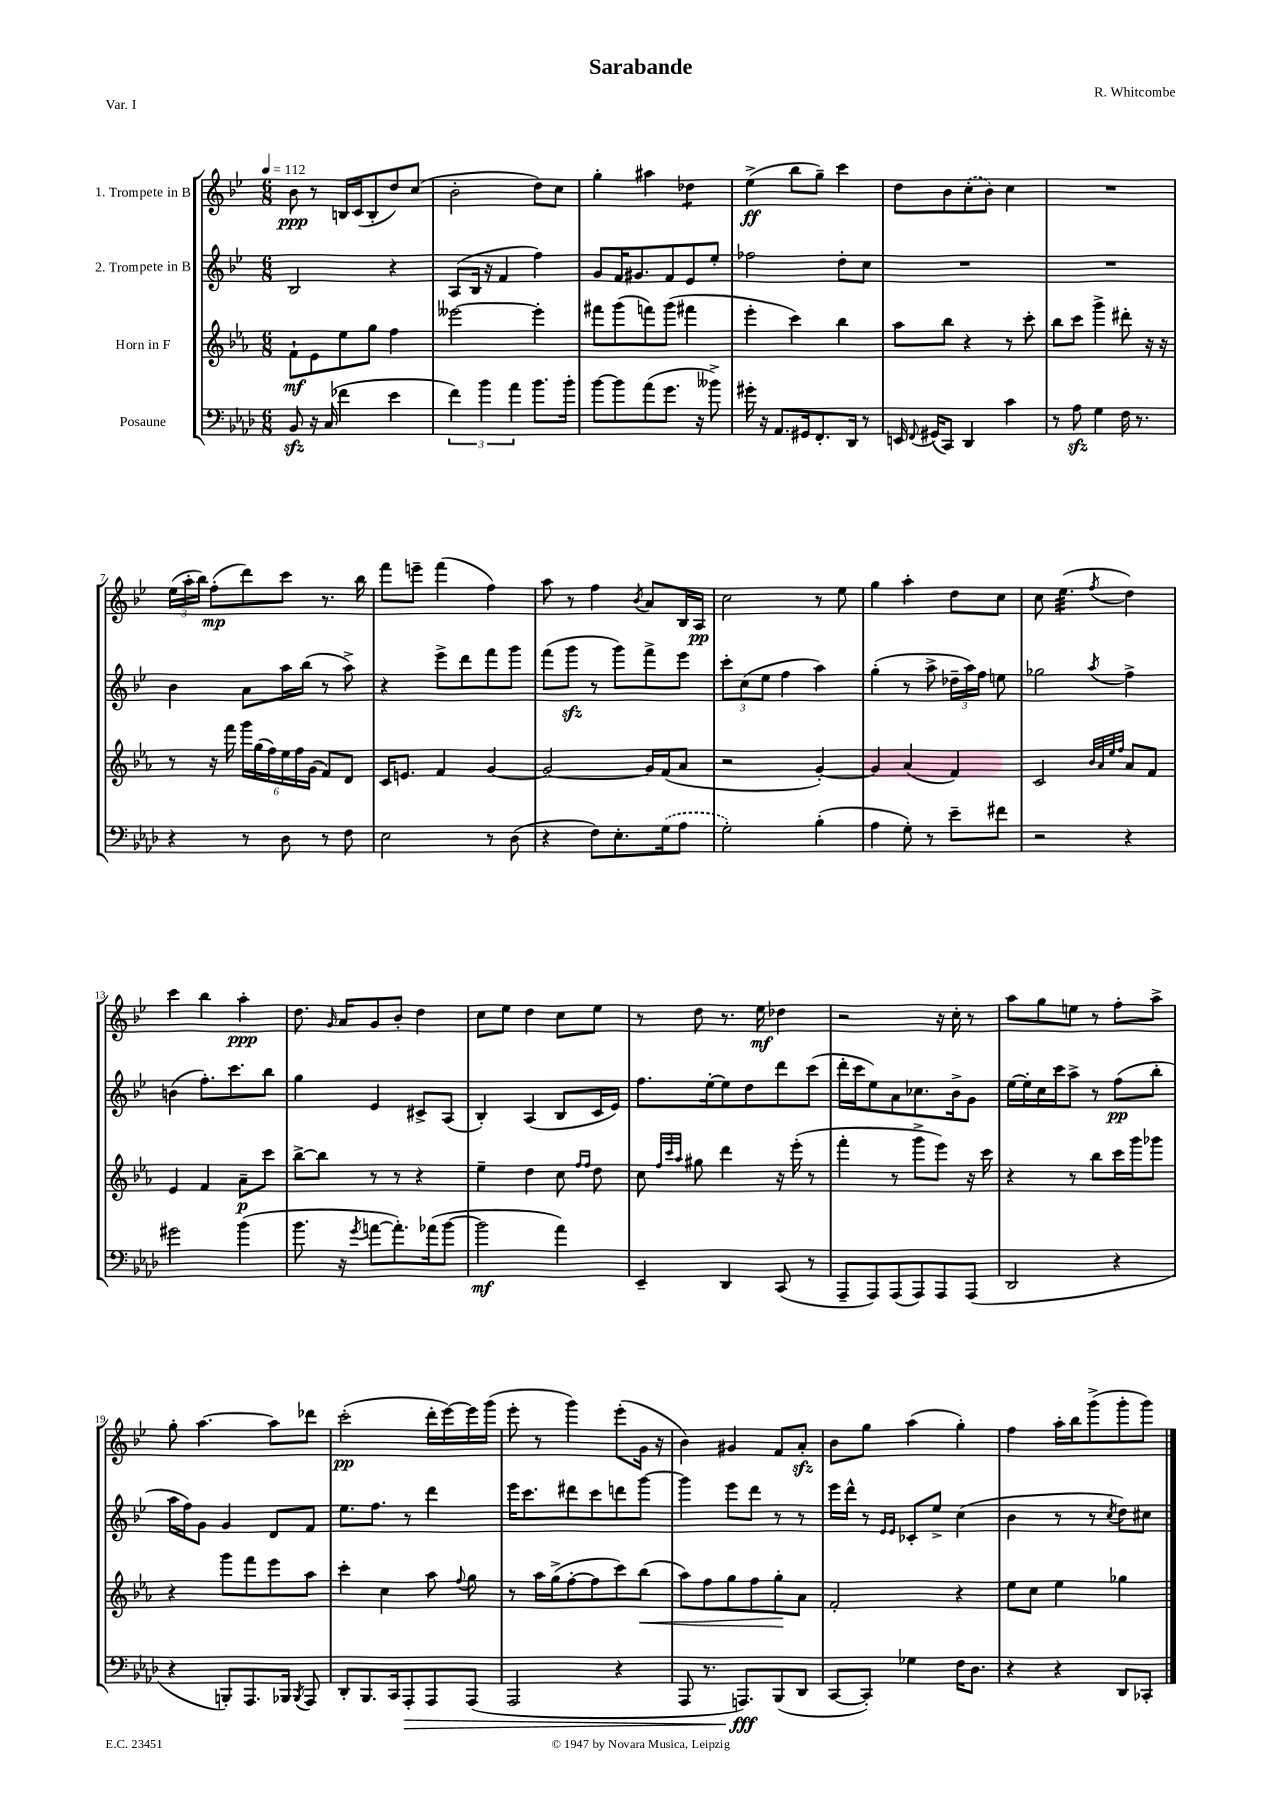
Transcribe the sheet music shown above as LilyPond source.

\header { title = "Sarabande" composer = "R. Whitcombe" piece = "Var. I" }
<<
\new StaffGroup <<
\new Staff = "s0" \with { instrumentName = "1. Trompete in B" } {
    \clef treble \key bes \major \numericTimeSignature \time 6/8 \tempo 4 = 112
    \autoBeamOff bes'8\ppp r8 b16[ c'16( b8-. d''8) c''8]( |
    bes'2-. d''8[) c''8] |
    g''4-. ais''4 des''4:8 |
    ees''4->\ff( bes''8[ g''8]--) c'''4 |
    d''8[ bes'8 \once \slurDashed c''8-.( bes'8]) c''4 |
    R2. |
    \tuplet 3/2 { ees''16[( a''16-. bes''16]) } f''8[-.\mp( d'''8) c'''8] r8. bes''16 |
    f'''8[ e'''8]-- f'''4( f''4) |
    a''8 r8 f''4 \acciaccatura { bes'8 } a'8[ bes16 a16]\pp |
    c''2 r8 ees''8 |
    g''4 a''4-. d''8[ c''8] |
    c''8 ees''4.:32( \acciaccatura { f''8 } d''4) |
    c'''4 bes''4 a''4-.\ppp |
    d''8. \grace { g'16 } a'16[ g'8 bes'8]-. d''4 |
    c''8[ ees''8] d''4 c''8[ ees''8] |
    r8 d''8 r8. ees''16\mf des''4 |
    r2 r16 c''16-. r8 |
    a''8[ g''8 e''8] r8 f''8[-. a''8]-> |
    g''8-. a''4.~ a''8[ des'''8] |
    c'''2-.\pp( d'''16[-. ees'''16~) ees'''16 g'''16]( |
    ees'''8-. r8 g'''4) ees'''8[-.( g'16] r16 |
    bes'4) gis'4 f'8[ a'8]-.\sfz |
    bes'8[ g''8] a''4( g''4-.) |
    f''4 a''16[-. bes''16 g'''8->( g'''8-. g'''8]) \bar "|." |
}
\new Staff = "s1" \with { instrumentName = "2. Trompete in B" } {
    \clef treble \key bes \major \numericTimeSignature \time 6/8
    \autoBeamOff bes2 r4 |
    a8[( bes16] r16 f'4 f''4) |
    g'8[ f'16 gis'8. f'8 ees'8 ees''8]-. |
    fes''2 d''8[-. c''8] |
    R2. |
    R2. |
    bes'4 a'8[ a''16 bes''16]( r8 a''8->) |
    r4 ees'''8[-> d'''8 f'''8 g'''8] |
    f'''8[( g'''8]\sfz r8 g'''8[) f'''8-> ees'''8] |
    \tuplet 3/2 { c'''8[-. c''8( ees''8] } f''4 a''4) |
    g''4-.( r8 a''8-> \tuplet 3/2 { des''16[-- a''16) f''16] } e''8 |
    ges''2 \acciaccatura { a''8 } f''4-> |
    b'4( f''8.[-.) c'''8. bes''8] |
    g''4 ees'4 cis'8[-> a8]( |
    bes4-.) a4( bes8[ c'16 ees'16]) |
    f''8.[ ees''16~-. ees''8 d''8 d'''8 c'''8]( |
    d'''16[-. c'''16 ees''8) a'8 ces''8. bes'16-> g'8] |
    ees''16[~ ees''16-. c''16 c'''16 a''8]-> r8 f''8[\pp( bes''8]-. |
    a''16[ f''16) g'8] g'4 d'8[ f'8] |
    ees''8.[ f''8.] r8 d'''4 |
    ees'''16[ c'''8. dis'''8 c'''8 d'''8 g'''8]~ |
    g'''4 ees'''8[ d'''8] r8 r8 |
    ees'''16[ d'''16]-^ r8 \grace { ees'16[ ees'16] } ces'8[-. ees''8]-> c''4( |
    bes'4 r8 r8 \acciaccatura { c''8 } d''8[) cis''8] \bar "|." |
}
\new Staff = "s2" \with { instrumentName = "Horn in F" } {
    \clef treble \key ees \major \numericTimeSignature \time 6/8
    \autoBeamOff f'8[-!\mf ees'8 ees''8 g''8] f''4 |
    eeses'''2~ eeses'''4-. |
    fis'''8[ g'''8( f'''8) g'''8]( fis'''4 |
    ees'''4-. c'''4) bes''4 |
    aes''8[ bes''8] r4 r8 c'''8-. |
    bes''8[ c'''8] g'''4-> dis'''8-. r16 r16 |
    r8 r16 f'''16 \tuplet 6/4 { g'''16[ g''16( f''16) ees''16 f''16 g'16]( } f'8[) d'8] |
    c'16[ e'8.] f'4 g'4~ |
    g'2~ g'16[ f'16( aes'8] |
    r2 g'4~-.) |
    g'4 aes'4( f'4) |
    c'2 \grace { bes'32[ aes'32 ees''32 f''32] } aes'8[ f'8] |
    ees'4 f'4 aes'8[--\p c'''8] |
    bes''8[~-> bes''8] r8 r8 r4 |
    ees''4-- d''4 c''8 \grace { f''16[ f''16] } d''8 |
    c''8 \grace { f''32[ c'''32 aes''32] } gis''8 d'''4 r16 ees'''16-.( r8 |
    f'''4-. r8 g'''8[-> ees'''8]) r16 c'''16 |
    r4 r8 bes''8[ c'''16 g'''16 ges'''8] |
    r4 g'''8[ f'''8 ees'''8 aes''8] |
    c'''4-. c''4 aes''8 \appoggiatura { f''8 } g''8 |
    r8 aes''16[ g''16->( f''8~-. f''8 c'''8) bes''8]\<( |
    aes''8[) f''8 g''8 f''8 g''8-.\! aes'8] |
    f'2-. r4 |
    ees''8[ c''8] ees''4 ges''4 \bar "|." |
}
\new Staff = "s3" \with { instrumentName = "Posaune" } {
    \clef bass \key aes \major \numericTimeSignature \time 6/8
    \autoBeamOff bes,8\sfz r16 c16( fes'4 ees'4 |
    \tuplet 3/2 { f'4) bes'4 aes'4 } bes'8.[ bes'16]-. |
    bes'8[~ bes'8 aes'8( g'8.] r16 beses'8->) |
    gis'16-. r16 aes,8.[ gis,16 f,8.-. des,16] r8 |
    e,16 \appoggiatura { f,8 } gis,16[( c,8]) des,4 c'4 |
    r8 aes8\sfz g4 f16 r8. |
    r4 r8 des8 r8 f8 |
    ees2 r8 des8( |
    r4 f8[) ees8.-. \once \slurDashed g16( aes8] |
    g2-.) bes4-.( |
    aes4 g8-.) r8 ees'8[-- fis'8] |
    r2 r4 |
    gis'2 bes'4( |
    bes'8. r16 \acciaccatura { g'8 } a'8[~ a'8.-.) aes'16( bes'8]~ |
    bes'2\mf aes'4) |
    ees,4-- des,4 c,8( r8 |
    aes,,8[-- aes,,8) aes,,8( aes,,8) aes,,8 aes,,8]( |
    des,2 r4 |
    r4 b,,8[-.) aes,,8. bes,,16] \acciaccatura { bes,,8 } aes,,8 |
    des,8[-. bes,,8. c,16 aes,,8-.\> aes,,8 aes,,8]( |
    aes,,2 r4 |
    aes,,8 r8. a,,8.[\fff\!) bes,,8( des,8] |
    c,8[~ c,8]-.) ges4 f16[ des8.] |
    r4 r4 des,8[ ces,8]-. \bar "|." |
}
>>
>>
